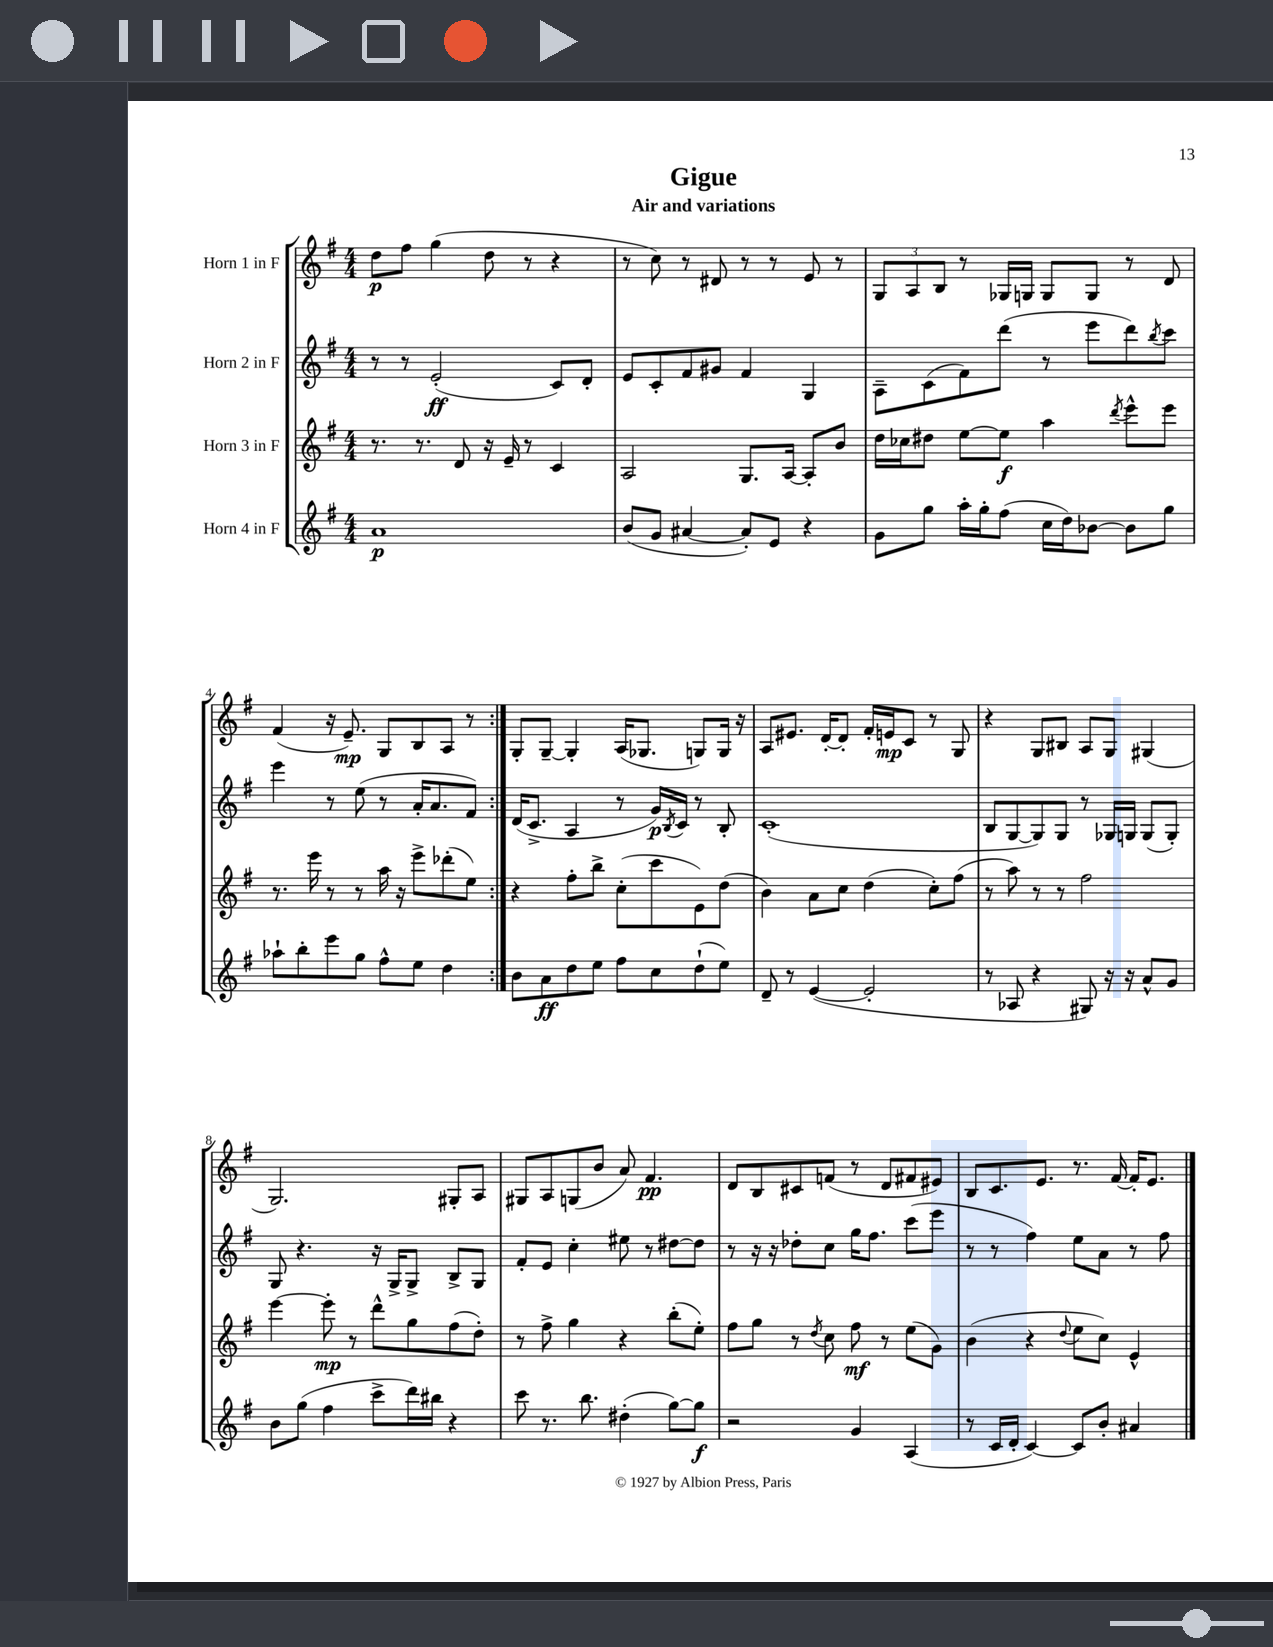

**kern	**dynam	**kern	**dynam	**kern	**dynam	**kern	**dynam
*part4	*part4	*part3	*part3	*part2	*part2	*part1	*part1
*staff4	*staff4	*staff3	*staff3	*staff2	*staff2	*staff1	*staff1
*I"Horn 4 in F	*	*I"Horn 3 in F	*	*I"Horn 2 in F	*	*I"Horn 1 in F	*
*clefG2	*	*clefG2	*	*clefG2	*	*clefG2	*
*k[f#]	*	*k[f#]	*	*k[f#]	*	*k[f#]	*
*M4/4	*	*M4/4	*	*M4/4	*	*M4/4	*
=1	=1	=1	=1	=1	=1	=1	=1
1a	p	8.r	.	8r	.	8dd\L	p
.	.	.	.	8r	.	8ff#\J	.
.	.	8.r	.	.	.	.	.
.	.	.	.	(2e'/	ff	(4gg\	.
.	.	8d/	.	.	.	.	.
.	.	16r	.	.	.	8dd\	.
.	.	16e~/	.	.	.	.	.
.	.	8r	.	.	.	8r	.
.	.	4c/	.	8c/L)	.	4r	.
.	.	.	.	8d'/J	.	.	.
=2	=2	=2	=2	=2	=2	=2	=2
(8b/L	.	2A/	.	8e/L	.	8r	.
8g/J	.	.	.	8c'/	.	8cc\)	.
[4a#X/	.	.	.	8f#/	.	8r	.
.	.	.	.	8g#X/J	.	8d#X/	.
8a#'/L])	.	8.G/L	.	4f#/	.	8r	.
8e/J	.	.	.	.	.	8r	.
.	.	[16A/Jk	.	.	.	.	.
4r	.	8A'/L]	.	4G/	.	8e/	.
.	.	8b/J	.	.	.	8r	.
=3	=3	=3	=3	=3	=3	=3	=3
8g\L	.	16dd\LL	.	8A~\L	.	12G/L	.
.	.	16cc-X\J	.	.	.	.	.
.	.	.	.	.	.	12A/	.
8gg\J	.	8dd#X\J	.	(8c\	.	.	.
.	.	.	.	.	.	12B/J	.
16aa'\LL	.	[8ee\L	.	8f#\)	.	8r	.
16gg'\J	.	.	.	.	.	.	.
(8ff#\J	.	8ee\J]	f	(8ddd\J	.	16G-X/LL	.
.	.	.	.	.	.	16Gn/JJ	.
16cc\LL	.	4aa\	.	8r	.	8G/L	.
16dd\J)	.	.	.	.	.	.	.
[8b-X\J	.	.	.	8eee\L	.	8G/J	.
.	.	8qddd/	.	.	.	.	.
8b-\L]	.	8eee^^\L	.	8ddd\)	.	8r	.
.	.	.	.	8qbb/	.	.	.
8gg\J	.	8eee\J	.	8ccc\J	.	8d/	.
!!LO:LB:g=z
=4	=4	=4	=4	=4	=4	=4	=4
8aa-X`\L	.	8.r	.	4eee\	.	(4f#/	.
8bb'\	.	.	.	.	.	.	.
.	.	16eee\	.	.	.	.	.
8eee\	.	8r	.	8r	.	16r	.
.	.	.	.	.	.	8.e~/)	mp
8gg\J	.	8r	.	(8ee\	.	.	.
8ff#^^\L	.	16aa\	.	8r	.	8G/L	.
.	.	16r	.	.	.	.	.
8ee\J	.	8eee^\L	.	16a'/KL	.	8B/	.
.	.	.	.	8.a/	.	.	.
4dd\	.	(8ddd-X'\	.	.	.	8A/J	.
.	.	8ee\J)	.	8f#/J)	.	8r	.
=5:|!	=5:|!	=5:|!	=5:|!	=5:|!	=5:|!	=5:|!	=5:|!
8b\L	.	4r	.	(16d/KL	.	8G'/L	.
.	.	.	.	8.c^/J	.	.	.
8a\	ff	.	.	.	.	[8G~/J	.
8dd\	.	8ff#'\L	.	4A/	.	4G'/]	.
8ee\J	.	8bb^\J	.	.	.	.	.
8ff#\L	.	(8cc'\L	.	8r	.	(16A/KL	.
.	.	.	.	.	.	8.G-X/J	.
8cc\	.	8ccc\	.	16g/LL)	p	.	.
.	.	.	.	8qB/	.	.	.
.	.	.	.	16c/JJ	.	.	.
(8dd`\	.	8e\)	.	8r	.	8Gn/L)	.
8ee\J)	.	(8dd\J	.	8B'/	.	16G/Jk	.
.	.	.	.	.	.	16r	.
=6	=6	=6	=6	=6	=6	=6	=6
8d~/	.	4b\)	.	(1c'	.	8A/L	.
8r	.	.	.	.	.	8.e#X/J	.
([4e/	.	8a\L	.	.	.	.	.
.	.	.	.	.	.	[16d'/KL	.
.	.	8cc\J	.	.	.	8d'/J]	.
2e'/]	.	(4dd\	.	.	.	16f#'/LL	.
.	.	.	.	.	.	16en/J	mp
.	.	.	.	.	.	8c/J	.
.	.	8cc'\L)	.	.	.	8r	.
.	.	(8ff#\J	.	.	.	8G/	.
=7	=7	=7	=7	=7	=7	=7	=7
8r	.	8r	.	8B/L	.	4r	.
8A-X/	.	8aa\)	.	[8G/	.	.	.
4r	.	8r	.	8G/])	.	8G/L	.
.	.	8r	.	8G/J	.	8B#X/J	.
8G#X/)	.	2ff#\	.	8r	.	8A/L	.
16r	.	.	.	16G-X/LL	.	8G/J	.
16r	.	.	.	16Gn/JJ	.	.	.
8a^^/L	.	.	.	(8G/L	.	(4G#X/	.
8g/J	.	.	.	8G'/J)	.	.	.
!!LO:LB:g=z
=8	=8	=8	=8	=8	=8	=8	=8
8b\L	.	[4eee\	.	8G/	.	2.G/)	.
(8gg\J	.	.	.	4.r	.	.	.
4ff#\	.	8eee'\]	mp	.	.	.	.
.	.	8r	.	.	.	.	.
8ccc^\L	.	8ddd^^\L	.	16r	.	.	.
.	.	.	.	16G^/KL	.	.	.
16ddd\L)	.	8gg\	.	8G^/J	.	.	.
16bb#X\JJ	.	.	.	.	.	.	.
4r	.	(8ff#\	.	8B^/L	.	8G#X'/L	.
.	.	8dd'\J)	.	8G/J	.	8A/J	.
=9	=9	=9	=9	=9	=9	=9	=9
8ccc\	.	8r	.	8f#'/L	.	8G#X/L	.
8.r	.	8ff#^\	.	8e/J	.	8A/	.
.	.	4gg\	.	4cc'\	.	(8Gn/	.
8.bb\	.	.	.	.	.	.	.
.	.	.	.	.	.	8b/J	.
(4dd#X'\	.	4r	.	8ee#X\	.	8a/)	.
.	.	.	.	8r	.	4.f#/	pp
[8gg\L)	.	(8bb'\L	.	[8dd#X\L	.	.	.
8gg\J]	f	8ee'\J)	.	8dd#\J]	.	.	.
=10	=10	=10	=10	=10	=10	=10	=10
2r	.	8ff#\L	.	8r	.	8d/L	.
.	.	8gg\J	.	16r	.	8B/	.
.	.	.	.	16r	.	.	.
.	.	8r	.	8dd-X'\L	.	8c#X/	.
.	.	8qdd/	.	.	.	.	.
.	.	8cc\	.	8cc\J	.	(8fn/J	.
4g/	.	8ff#\	mf	16gg\KL	.	8r	.
.	.	.	.	8.ff#\J	.	.	.
.	.	8r	.	.	.	8d/L	.
(4A/	.	(8ee\L	.	(8ccc\L	.	8f#X/	.
.	.	8g\J)	.	8eee\J	.	8e#X/J)	.
=11	=11	=11	=11	=11	=11	=11	=11
8r	.	(4b\	.	8r	.	8B/L	.
16c/LL	.	.	.	8r	.	8.c/	.
16d'/JJ	.	.	.	.	.	.	.
[4c/)	.	4r	.	4ff#\)	.	.	.
.	.	.	.	.	.	8.e/J	.
.	.	8qqdd/	.	.	.	.	.
8c/L]	.	8ee\L	.	8ee\L	.	8.r	.
8b'/J	.	8cc\J)	.	8a\J	.	.	.
.	.	.	.	.	.	[16f#/	.
4a#X/	.	4e^^/	.	8r	.	16f#'/KL]	.
.	.	.	.	.	.	8.e/J	.
.	.	.	.	8ff#\	.	.	.
==	==	==	==	==	==	==	==
*-	*-	*-	*-	*-	*-	*-	*-
